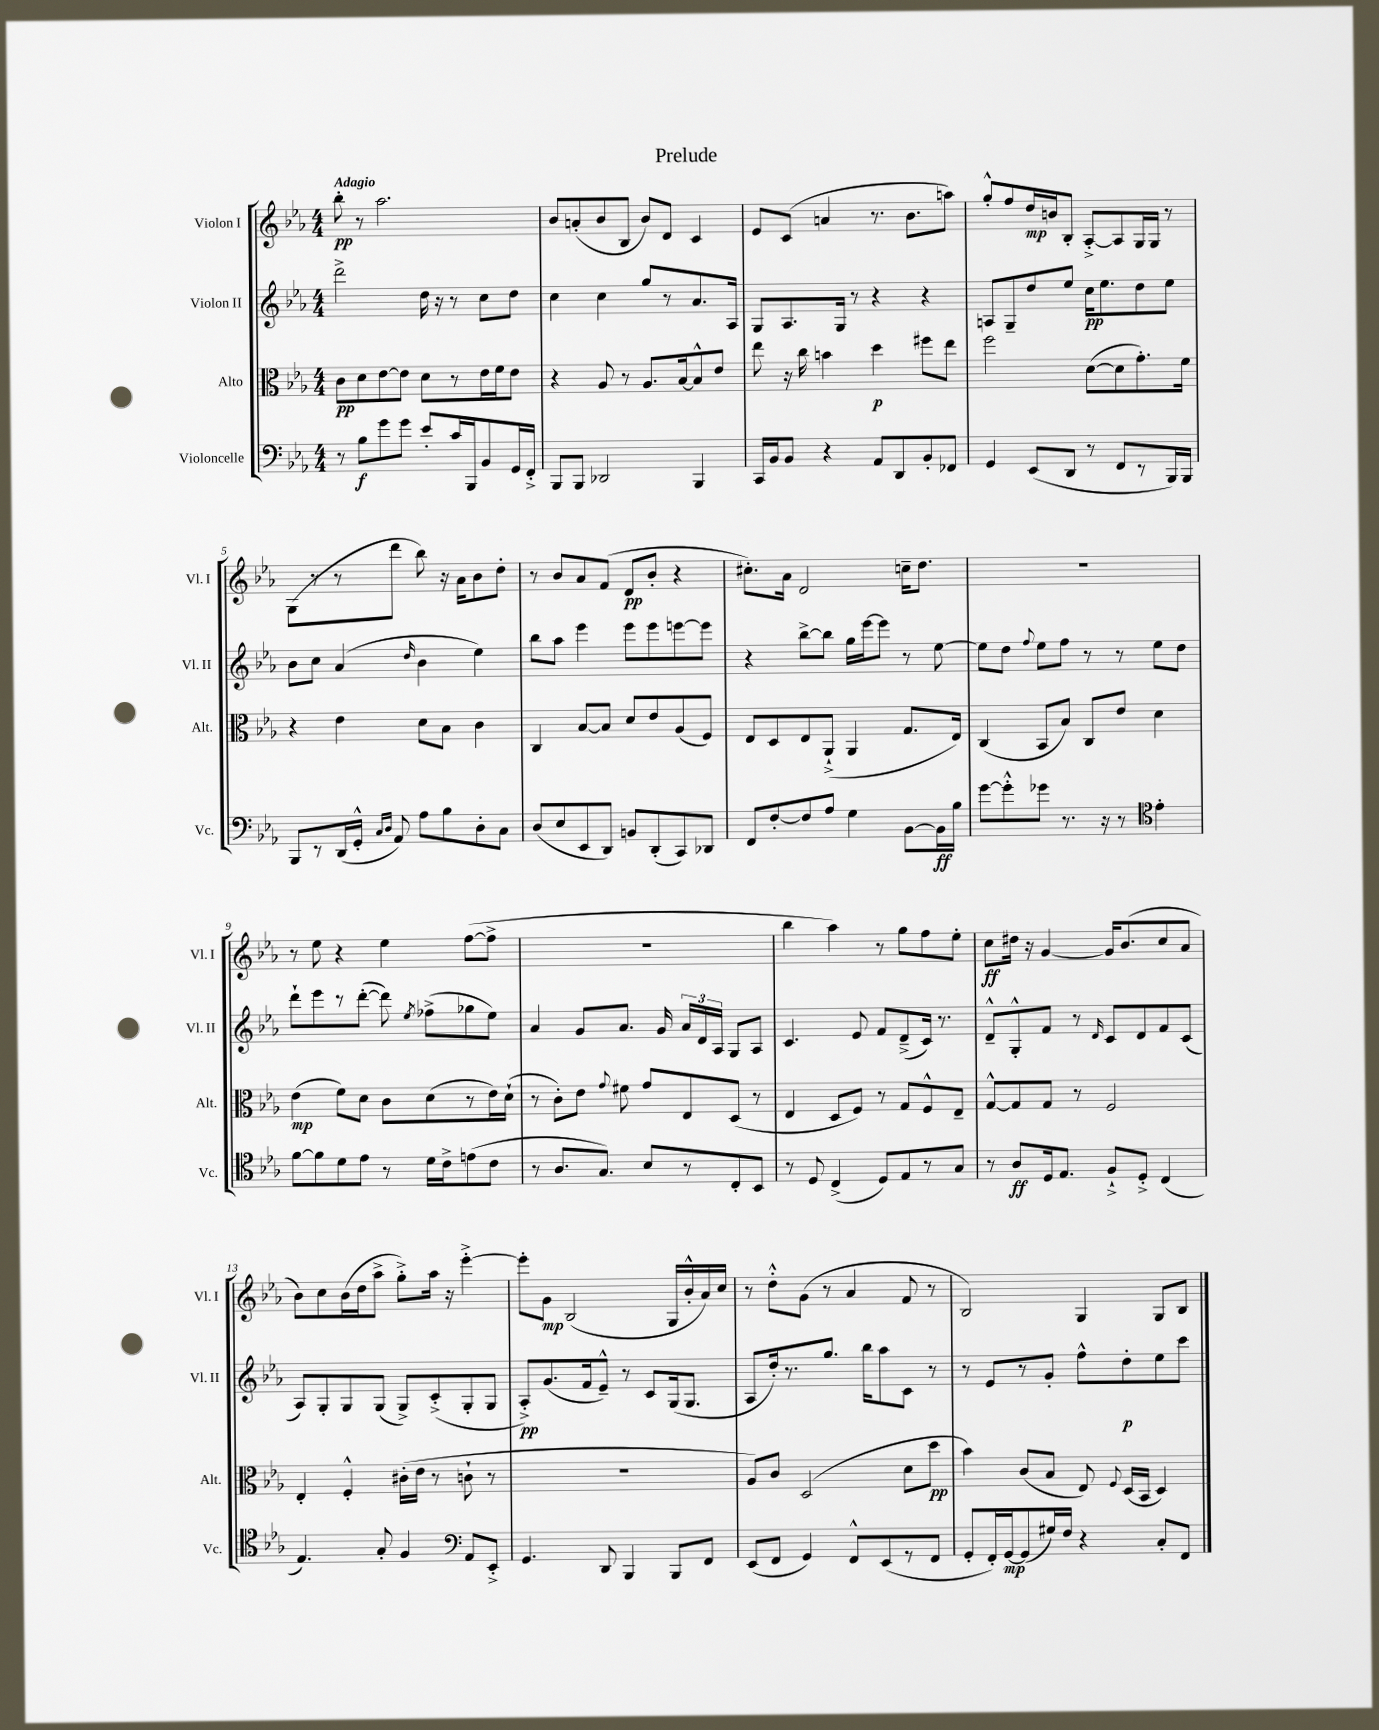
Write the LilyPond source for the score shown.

\header { title = "Prelude" }
<<
\new StaffGroup <<
\new Staff = "s0" \with { instrumentName = "Violon I" shortInstrumentName = "Vl. I" } {
    \clef treble \key ees \major \numericTimeSignature \time 4/4 \tempo "Adagio"
    \autoBeamOff bes''8-.\pp r8 aes''2. |
    bes'8[ a'8-.( bes'8 bes8] bes'8[) d'8] c'4 |
    ees'8[ c'8]( a'4 r8. bes'8.[ a''8]) |
    g''8[-.-^ f''8 d''16\mp b'16 bes8]-. aes8[~-.-> aes8 g16 g16] r8 |
    g8[( r8 r8 d'''8] bes''8) r16 aes'16[ bes'8 d''8]-. |
    r8 bes'8[ aes'8 f'8]( d'8[\pp bes'8]-. r4 |
    cis''8.[-.) aes'16] d'2 c''16[-- d''8.] |
    R1 |
    r8 ees''8 r4 ees''4 f''8[~( f''8]-> |
    r1 |
    bes''4 aes''4) r8 g''8[ f''8 ees''8]-. |
    c''8[\ff dis''16] r16 g'4~ g'16[ bes'8.( c''8 aes'8] |
    bes'8[) c''8 bes'16( d''16 aes''8]-> g''8[-.->) aes''16] r16 ees'''4~-.-> |
    ees'''8[-. g'8]\mp bes2( g16[ bes'16-.-^ aes'16) c''16] |
    r8 d''8[-.-^ g'8]( r8 aes'4 f'8 r8 |
    bes2) g4 g8[ bes8] \bar "|." |
}
\new Staff = "s1" \with { instrumentName = "Violon II" shortInstrumentName = "Vl. II" } {
    \clef treble \key ees \major \numericTimeSignature \time 4/4
    \autoBeamOff d'''2-> d''16 r16 r8 c''8[ d''8] |
    c''4 c''4 g''8[ r8 aes'8. aes16] |
    g8[ aes8. g16] r8 r4 r4 |
    a8[ g8-- d''8 ees''8] c''16[\pp ees''8. d''8 ees''8] |
    bes'8[ c''8] aes'4( \grace { d''16 } bes'4 ees''4) |
    bes''8[ aes''8] ees'''4 ees'''8[ ees'''8 e'''8~ e'''8] |
    r4 bes''8[~-> bes''8] g''16[ ees'''16~ ees'''8] r8 ees''8~ |
    ees''8[ d''8] \appoggiatura { f''8 } ees''8[ f''8] r8 r8 ees''8[ d''8] |
    d'''8[-! ees'''8 r8 d'''8]~-.( d'''8) \acciaccatura { ees''8 } fes''8[->( ges''8 ees''8]) |
    aes'4 g'8[ aes'8.] g'16 \tuplet 3/2 { aes'16[ d'16 aes16] } g8[ aes8] |
    c'4. ees'8 f'8[ d'8--->( c'16]) r8. |
    d'8[---^ g8-.-^ f'8] r8 \grace { d'16 } c'8[ d'8 f'8 c'8]( |
    aes8[) g8-. g8 g8]( g8[->) c'8-.->( g8-. g8] |
    aes8[-.->\pp) g'8.( f'16 ees'8]---^) r8 c'8[ g16( g8.] |
    aes8[ d''16-.) r8. g''8.] bes''16[ aes''8 c'8] r8 |
    r8 ees'8[ r8 g'8]-. f''8[-^ d''8-.\p ees''8 c'''8] \bar "|." |
}
\new Staff = "s2" \with { instrumentName = "Alto" shortInstrumentName = "Alt." } {
    \clef alto \key ees \major \numericTimeSignature \time 4/4
    \autoBeamOff c'8[\pp d'8 ees'8~ ees'8] d'8[ r8 ees'16 f'16 ees'8] |
    r4 aes8 r8 aes8.[ bes16~ bes8-^ ees'8] |
    ees''8 r16 c''16 b'4 d''4\p fis''8[ ees''8] |
    f''2 d'8[~( d'8 g'8.-.) f'16] |
    r4 ees'4 d'8[ bes8] c'4 |
    c4 bes8[~ bes8] d'8[ ees'8 aes8( f8]) |
    ees8[ d8 ees8 aes,8]-!->( aes,4 g8.[ ees16]) |
    c4( bes,8[ bes8]) c8[ ees'8] d'4 |
    ees'4\mp( f'8[) d'8] c'8[ d'8( r8 ees'16) d'16]-!( |
    r8 c'8[-.) ees'8] \appoggiatura { g'8 } fis'8 g'8[ ees8 d8]( r8 |
    ees4 d8[ f8]) r8 g8[ f8-^ ees8]-- |
    g8[~-^ g8 g8] r8 f2 |
    ees4-. f4-.-^ cis'16[-.( ees'16] r8 c'8-! r8 |
    r1 |
    aes8[) c'8] d2( d'8[ d''8]\pp |
    bes'4) c'8[( bes8] ees8) \appoggiatura { f8 } d16[( bes,16] d4) \bar "|." |
}
\new Staff = "s3" \with { instrumentName = "Violoncelle" shortInstrumentName = "Vc." } {
    \clef bass \key ees \major \numericTimeSignature \time 4/4
    \autoBeamOff r8 bes8[\f g'8 g'8] ees'8[-. c'16 bes,,16 bes,8 g,16 f,16]-.-> |
    bes,,8[ bes,,8] des,2 bes,,4 |
    c,16[ bes,16 bes,8] r4 aes,8[ d,8 bes,8-. fes,8] |
    g,4 ees,8[( d,8] r8 f,8[ r8 bes,,16) bes,,16] |
    bes,,8[ r8 d,16( g,16]-.-^ \grace { c16[ d16] } aes,8) aes8[ bes8 d8-. c8] |
    d8[( ees8 ees,8 d,8]) b,8[ d,8-.( c,8) des,8] |
    f,8[ f8~-. f8 aes8] g4 bes,8[~ bes,16\ff bes16] |
    g'8[~ g'8-.-^ ges'8] r8. r16 r8 \clef tenor ees'4-. |
    f'8[~ f'8 d'8 ees'8] r8 d'16[ c'16-> e'8( c'8] |
    r8 aes8.[ g8.]) bes8[ r8 c8-. bes,8] |
    r8 d8 c4->( d8[) ees8 r8 g8] |
    r8 aes8[\ff d16 ees8.] f8[-!-> d8]-.-> c4( |
    ees4.) g8-. f4 \clef bass aes,8[ ees,8]-.-> |
    g,4. d,8 bes,,4 bes,,8[ f,8] |
    ees,8[( f,8] g,4) f,8[-^ ees,8( r8 f,8] |
    g,8[-. f,16-.) g,16~\mp g,8( gis16) f16] r4 c8[-. f,8] \bar "|." |
}
>>
>>
